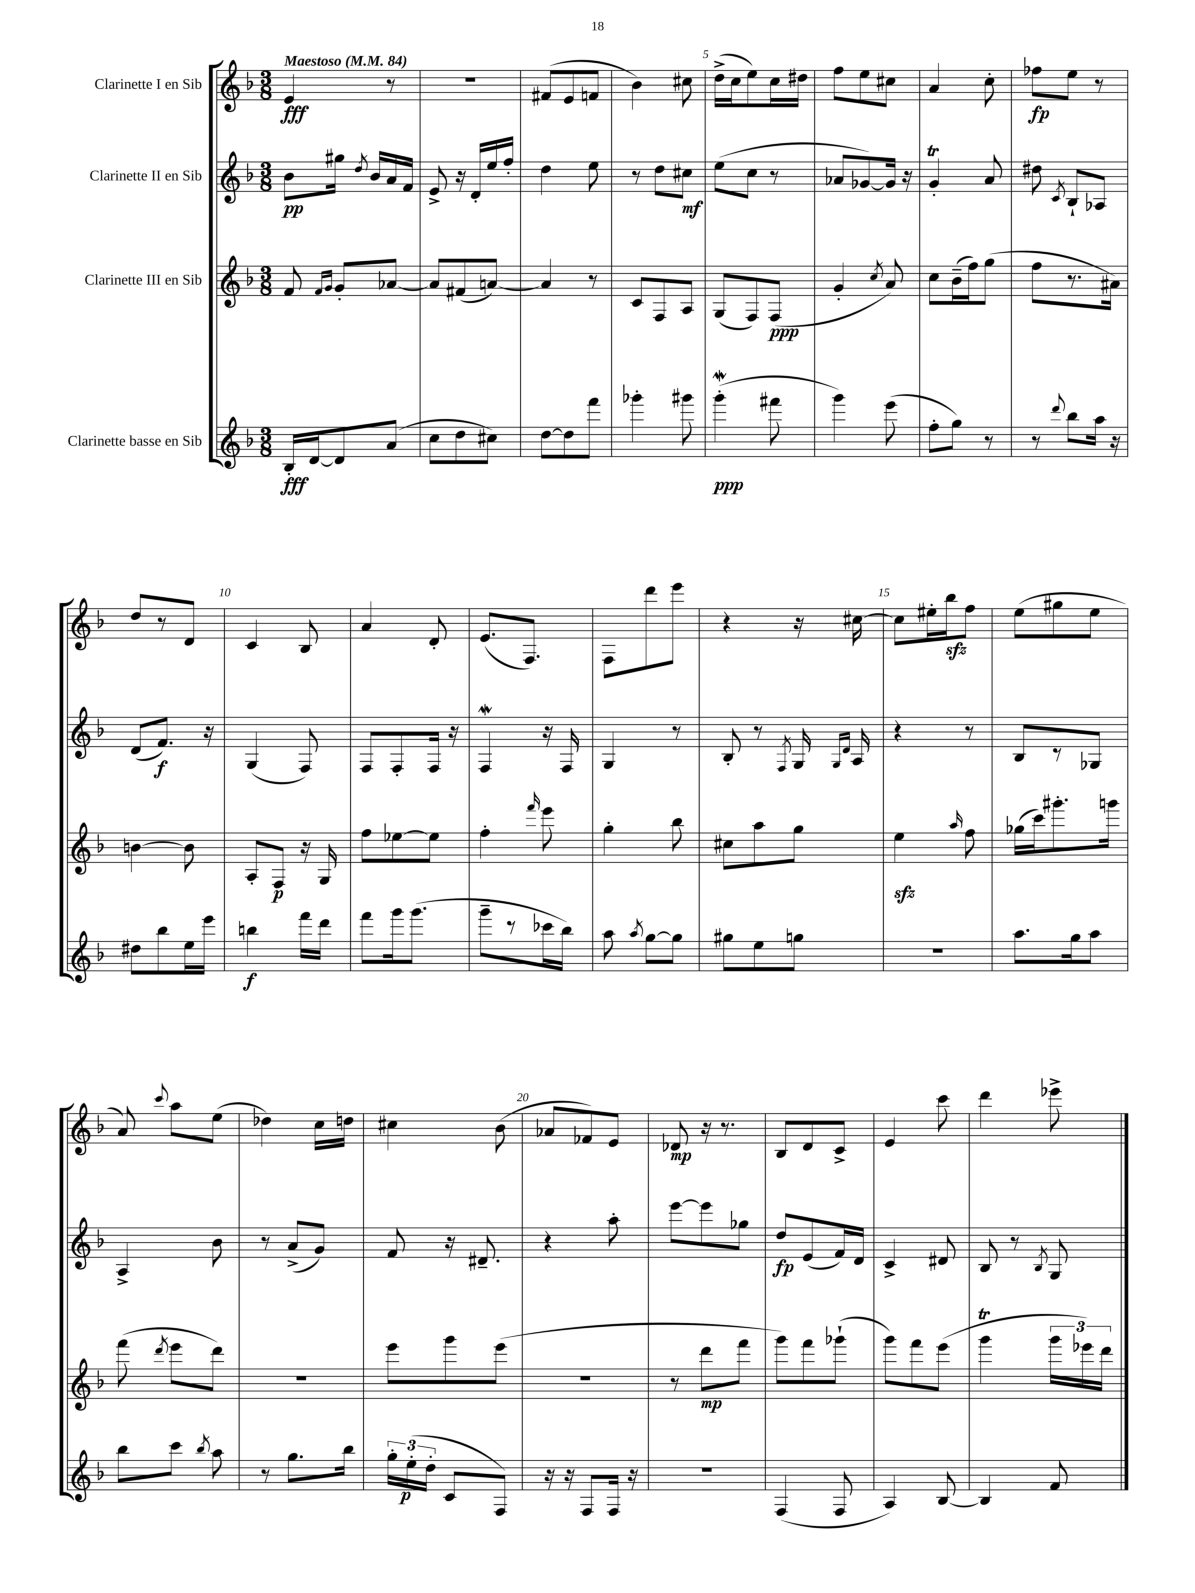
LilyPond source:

<<
\new StaffGroup <<
\new Staff = "s0" \with { instrumentName = "Clarinette I en Sib" } {
    \clef treble \key f \major \numericTimeSignature \time 3/8 \tempo "Maestoso" 4 = 84
    \autoBeamOff e'4\fff r8 |
    R4. |
    fis'8[( e'8 f'8] |
    bes'4) cis''8 |
    d''16[->( c''16 e''8) c''16 dis''16] |
    f''8[ e''8 cis''8] |
    a'4 c''8-. |
    fes''8[\fp e''8] r8 |
    d''8[ r8 d'8] |
    c'4 bes8 |
    a'4 d'8-. |
    e'8.[( f8.]) |
    f8[ d'''8 e'''8] |
    r4 r16 cis''16~ |
    cis''8[ eis''16-. bes''16\sfz f''8] |
    e''8[( gis''8 e''8] |
    a'8) \appoggiatura { c'''8 } a''8[ e''8]( |
    des''4) c''16[ d''16] |
    cis''4 bes'8( |
    aes'8[ fes'8) e'8] |
    des'8\mp r16 r8. |
    bes8[ d'8 c'8]-> |
    e'4 c'''8 |
    d'''4 ees'''8-> \bar "|." |
}
\new Staff = "s1" \with { instrumentName = "Clarinette II en Sib" } {
    \clef treble \key f \major \numericTimeSignature \time 3/8
    \autoBeamOff bes'8[\pp gis''16] \acciaccatura { d''8 } bes'16[ a'16 f'16] |
    e'8-> r16 d'16[-. e''16 f''16]-. |
    d''4 e''8 |
    r8 d''8[ cis''8]\mf |
    e''8[( c''8] r8 |
    aes'8[ ges'8~) ges'16] r16 |
    g'4-.\trill a'8 |
    dis''8 \acciaccatura { c'8 } bes8[-! aes8] |
    d'8[( f'8.]\f) r16 |
    g4( f8) |
    f8[ f8-. f16] r16 |
    f4\mordent r16 f16 |
    g4 r8 |
    bes8-. r8 \acciaccatura { f8 } g16 \grace { g16[ d'16] } a16 |
    r4 r8 |
    bes8[ r8 ges8] |
    a4-> bes'8 |
    r8 a'8[->( g'8]) |
    f'8 r16 dis'8.-- |
    r4 a''8-. |
    e'''8[~ e'''8 ges''8] |
    d''8[\fp e'8( f'16) d'16] |
    c'4-> dis'8 |
    bes8 r8 \acciaccatura { bes8 } g8 \bar "|." |
}
\new Staff = "s2" \with { instrumentName = "Clarinette III en Sib" } {
    \clef treble \key f \major \numericTimeSignature \time 3/8
    \autoBeamOff f'8 \grace { f'16[ g'16] } g'8[-. aes'8]~ |
    aes'8[ fis'8( a'8]~) |
    a'4 r8 |
    c'8[ f8 a8] |
    g8[( f8) f8]\ppp( |
    g'4-. \acciaccatura { c''8 } a'8) |
    c''8[ bes'16--( f''16) g''8]( |
    f''8[ r8. ais'16]) |
    b'4~ b'8 |
    a8[-. f8]\p r16 g16 |
    f''8[ ees''8~ ees''8] |
    f''4-. \grace { f'''16 } e'''8 |
    g''4-. bes''8 |
    cis''8[ a''8 g''8] |
    e''4\sfz \grace { a''16 } f''8 |
    ges''16[( c'''16) gis'''8.-. g'''16] |
    f'''8( \acciaccatura { d'''8 } e'''8[ d'''8]) |
    R4. |
    e'''8[ g'''8 e'''8]( |
    R4. |
    r8 d'''8[\mp f'''8] |
    g'''8[) f'''8 ges'''8]-!( |
    g'''8[) f'''8 e'''8]( |
    g'''4\trill \tuplet 3/2 { g'''16[ ees'''16) d'''16] } \bar "|." |
}
\new Staff = "s3" \with { instrumentName = "Clarinette basse en Sib" } {
    \clef treble \key f \major \numericTimeSignature \time 3/8
    \autoBeamOff bes16[-.\fff d'16~ d'8 a'8]( |
    c''8[ d''8 cis''8]) |
    d''8[~ d''8 f'''8] |
    ges'''4-. gis'''8 |
    g'''4-.\mordent\ppp( fis'''8 |
    g'''4) e'''8( |
    f''8[-. g''8]) r8 |
    r8 \appoggiatura { d'''8 } bes''8[ a''16] r16 |
    dis''8[ bes''8 e''16 e'''16] |
    b''4\f f'''16[ d'''16] |
    f'''8[ g'''16 g'''8.]( |
    g'''8[-- r8 ces'''16 bes''16]) |
    a''8 \acciaccatura { a''8 } g''8[~ g''8] |
    gis''8[ e''8 g''8] |
    R4. |
    a''8.[ g''16 a''8] |
    bes''8[ c'''8] \acciaccatura { bes''8 } a''8 |
    r8 g''8.[ bes''16] |
    \tuplet 3/2 { g''16[-. e''16-.\p( d''16]-. } c'8[ f8]) |
    r16 r16 f8[ f16] r16 |
    R4. |
    f4( f8 |
    a4) bes8~ |
    bes4 f'8 \bar "|." |
}
>>
>>
\layout { \context { \Score \override BarNumber.break-visibility = ##(#f #t #t) barNumberVisibility = #(every-nth-bar-number-visible 5) } }
